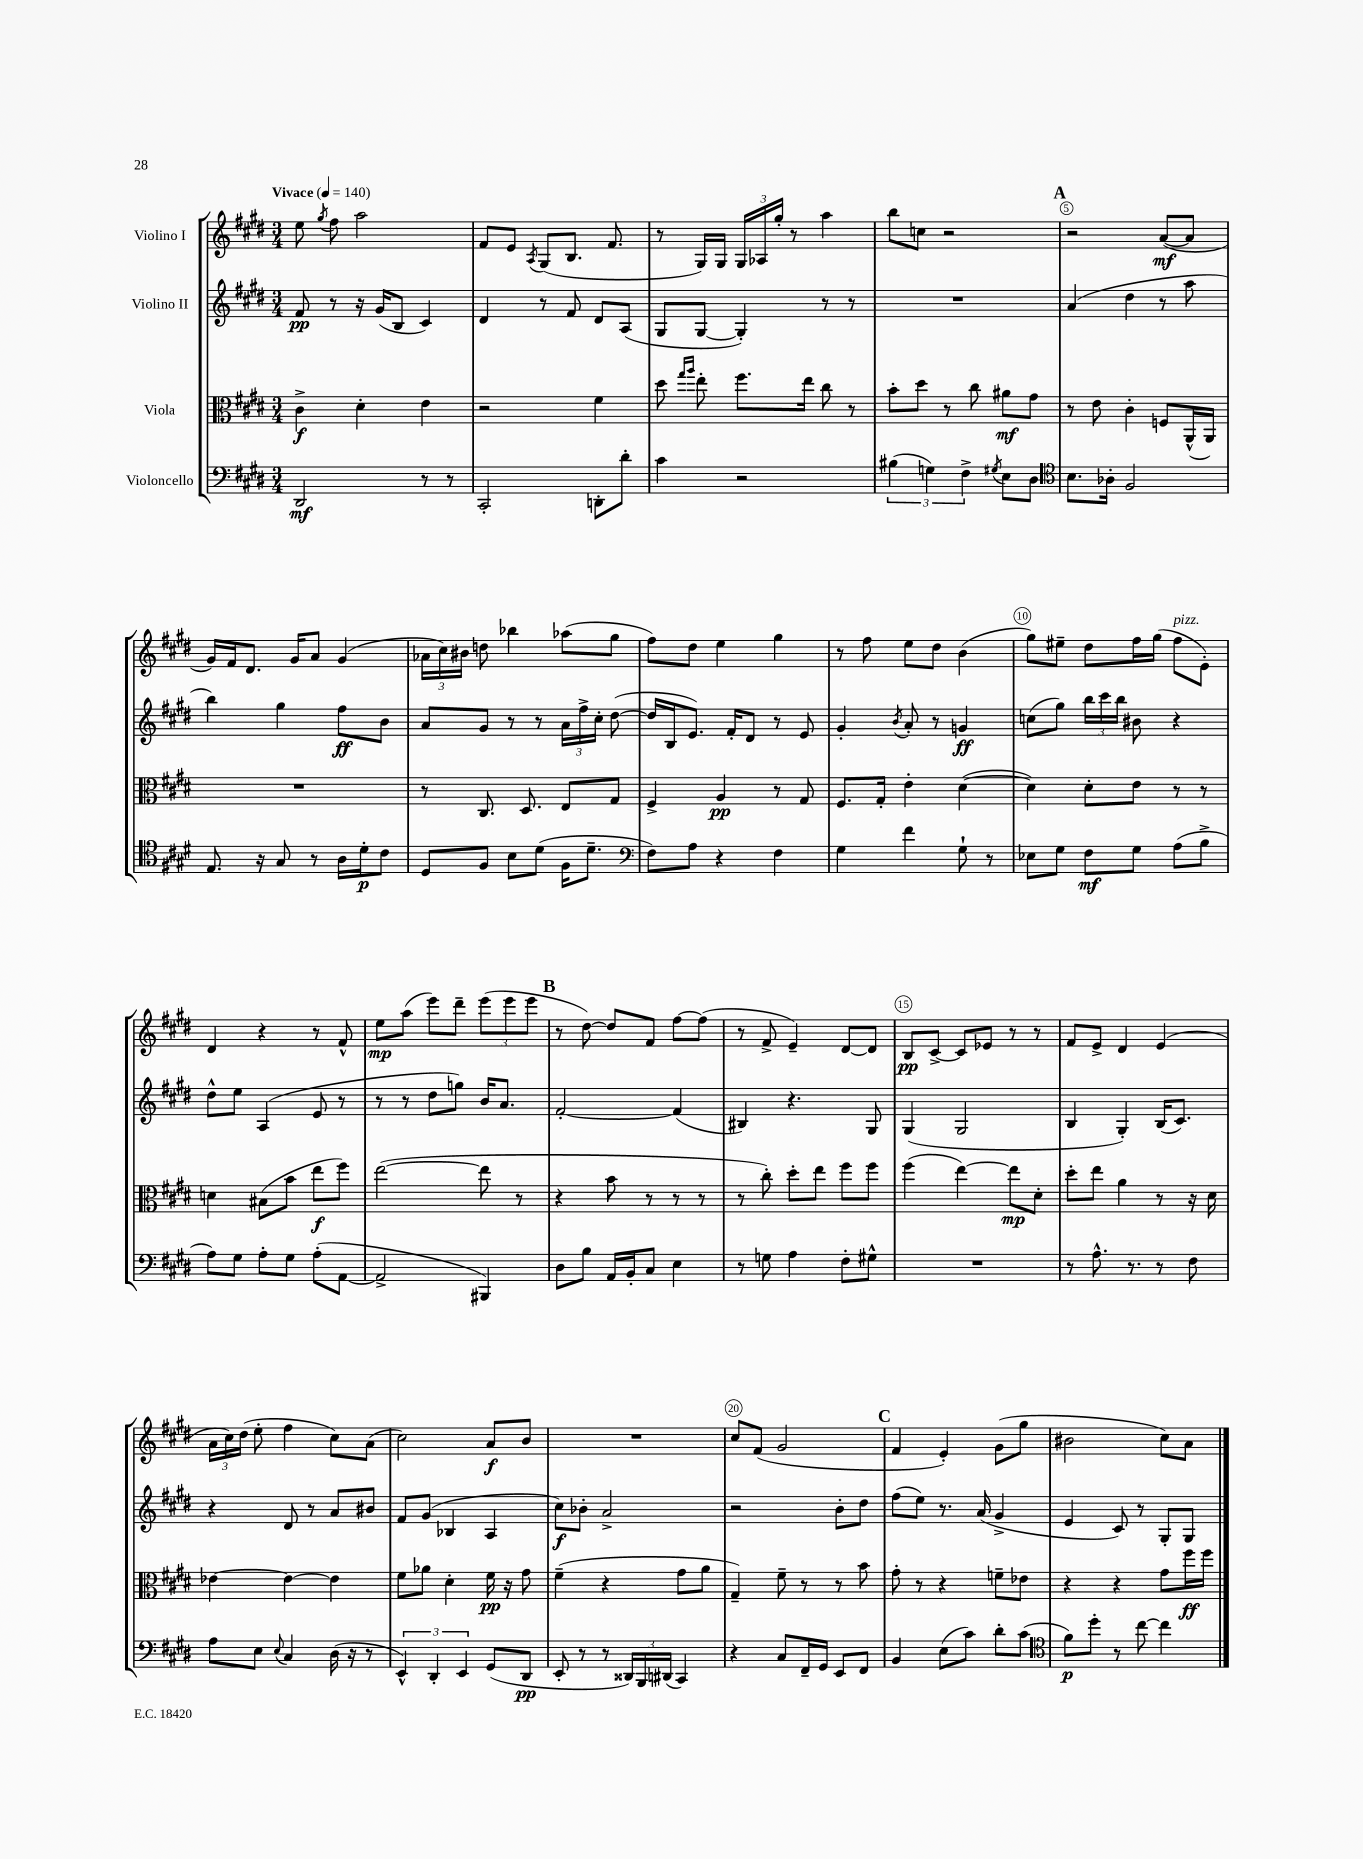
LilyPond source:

<<
\new StaffGroup <<
\new Staff = "s0" \with { instrumentName = "Violino I" } {
    \clef treble \key e \major \numericTimeSignature \time 3/4 \tempo "Vivace" 4 = 140
    \autoBeamOff e''8 \acciaccatura { gis''8 } fis''8 a''2 |
    fis'8[ e'8] \acciaccatura { a8 } gis8[( b8.] fis'8. |
    r8 gis16[) gis16] \tuplet 3/2 { gis16[ aes16 gis''16]-. } r8 a''4 |
    b''8[ c''8] r2 |
    \mark \markup { \bold "A" } r2 a'8[~\mf( a'8] |
    gis'16[) fis'16 dis'8.] gis'16[ a'8] gis'4( |
    \tuplet 3/2 { aes'16[ cis''16) bis'16] } d''8 bes''4 aes''8[( gis''8] |
    fis''8[) dis''8] e''4 gis''4 |
    r8 fis''8 e''8[ dis''8] b'4( |
    gis''8[) eis''8]-- dis''8[ fis''16 gis''16]( fis''8[^\markup { \italic "pizz." } e'8]-.) |
    dis'4 r4 r8 fis'8-^ |
    e''8[\mp a''8]( e'''8[) dis'''8]-- \tuplet 3/2 { e'''8[( e'''8 e'''8] } |
    \mark \markup { \bold "B" } r8 dis''8~) dis''8[ fis'8] fis''8[~ fis''8]( |
    r8 fis'8-> e'4--) dis'8[~ dis'8] |
    b8[\pp cis'8]~-> cis'8[ ees'8] r8 r8 |
    fis'8[ e'8]-> dis'4 e'4( |
    \tuplet 3/2 { a'16[ cis''16) dis''16]( } e''8-. fis''4 cis''8[) a'8]( |
    cis''2) a'8[\f b'8] |
    R2. |
    cis''8[ fis'8]( gis'2 |
    \mark \markup { \bold "C" } fis'4 e'4-.) gis'8[( gis''8] |
    bis'2 cis''8[) a'8] \bar "|." |
}
\new Staff = "s1" \with { instrumentName = "Violino II" } {
    \clef treble \key e \major \numericTimeSignature \time 3/4
    \autoBeamOff fis'8\pp r8 r16 gis'16[( b8] cis'4) |
    dis'4 r8 fis'8 dis'8[ a8]( |
    gis8[ gis8]~ gis4-.) r8 r8 |
    R2. |
    \mark \markup { \bold "A" } a'4( dis''4 r8 a''8 |
    b''4) gis''4 fis''8[\ff b'8] |
    a'8[ gis'8] r8 r8 \tuplet 3/2 { a'16[ fis''16-> cis''16]-. } dis''8~( |
    dis''16[ b16 e'8.]) fis'16[-. dis'8] r8 e'8 |
    gis'4-. \acciaccatura { b'8 } a'8-. r8 g'4\ff |
    c''8[( gis''8]) \tuplet 3/2 { b''16[ cis'''16 b''16] } bis'8 r4 |
    dis''8[-^ e''8] a4( e'8 r8 |
    r8 r8 dis''8[ g''8]) b'16[ a'8.] |
    \mark \markup { \bold "B" } fis'2~-. fis'4( |
    bis4) r4. gis8 |
    gis4( gis2 |
    b4 gis4-.) b16[( cis'8.]) |
    r4 dis'8 r8 a'8[ bis'8] |
    fis'8[ gis'8]( bes4 a4 |
    cis''8[\f) bes'8]-. a'2-> |
    r2 b'8[-. dis''8] |
    \mark \markup { \bold "C" } fis''8[( e''8]) r8. a'16( gis'4-> |
    e'4 cis'8) r8 gis8[-. gis8] \bar "|." |
}
\new Staff = "s2" \with { instrumentName = "Viola" } {
    \clef alto \key e \major \numericTimeSignature \time 3/4
    \autoBeamOff cis'4->\f dis'4-. e'4 |
    r2 fis'4 |
    dis''8 \grace { gis''16[ a''16] } e''8-. fis''8.[ e''16] cis''8 r8 |
    b'8[-. dis''8] r8 cis''8 ais'8[\mf gis'8] |
    \mark \markup { \bold "A" } r8 e'8 cis'4-. f8[ a,16-^( a,16]) |
    R2. |
    r8 cis8. dis8. e8[ gis8] |
    fis4-> a4\pp r8 gis8 |
    fis8.[ gis16]-. e'4-. dis'4~( |
    dis'4) dis'8[-. e'8] r8 r8 |
    d'4 bis8[( b'8] e''8[\f fis''8]) |
    e''2~( e''8 r8 |
    \mark \markup { \bold "B" } r4 b'8 r8 r8 r8 |
    r8 cis''8-.) dis''8[-. e''8] fis''8[ fis''8] |
    fis''4( e''4~) e''8[\mp dis'8]-. |
    dis''8[-. e''8] a'4 r8 r16 dis'16 |
    ees'4~ ees'4~ ees'4 |
    fis'8[ aes'8] dis'4-. fis'16\pp r16 gis'8 |
    fis'4--( r4 gis'8[ a'8] |
    gis4--) fis'8-- r8 r8 b'8 |
    \mark \markup { \bold "C" } gis'8-. r8 r4 f'8[-- ees'8] |
    r4 r4 gis'8[ fis''16\ff fis''16] \bar "|." |
}
\new Staff = "s3" \with { instrumentName = "Violoncello" } {
    \clef bass \key e \major \numericTimeSignature \time 3/4
    \autoBeamOff dis,2\mf r8 r8 |
    cis,2-. d,8[-. dis'8]-. |
    cis'4 r2 |
    \tuplet 3/2 { bis4( g4) fis4-> } \acciaccatura { gis8 } e8[ dis8] |
    \mark \markup { \bold "A" } \clef tenor b8.[ aes16]-. fis2 |
    e8. r16 gis8 r8 a16[ dis'16-.\p cis'8] |
    dis8[ fis8] b8[ dis'8]( fis16[ dis'8.]-- |
    \clef bass fis8[) a8] r4 fis4 |
    gis4 fis'4 gis8-! r8 |
    ees8[ gis8] fis8[\mf gis8] a8[( b8]-> |
    a8[) gis8] a8[-. gis8] a8[-.( a,8]~ |
    a,2-> bis,,4) |
    \mark \markup { \bold "B" } dis8[ b8] a,16[ b,16-. cis8] e4 |
    r8 g8 a4 fis8[-. gis8]-^ |
    R2. |
    r8 a8.-^ r8. r8 fis8 |
    a8[ e8] \appoggiatura { e8 } cis4 dis16( r16 r8 |
    \tuplet 3/2 { e,4-^) dis,4-. e,4 } gis,8[( dis,8]\pp |
    e,8-. r8 r8 \tuplet 3/2 { disis,16[) b,,16 dis,16]( } cis,4) |
    r4 cis8[ fis,16-- gis,16] e,8[ fis,8] |
    \mark \markup { \bold "C" } b,4 e8[( cis'8]) dis'8[-. cis'8]( |
    \clef tenor fis'8[\p) dis''8]-. r8 cis''8~ cis''4 \bar "|." |
}
>>
>>
\layout { \context { \Score \override BarNumber.break-visibility = ##(#f #t #t) barNumberVisibility = #(every-nth-bar-number-visible 5) \override BarNumber.stencil = #(make-stencil-circler 0.1 0.3 ly:text-interface::print) } }
